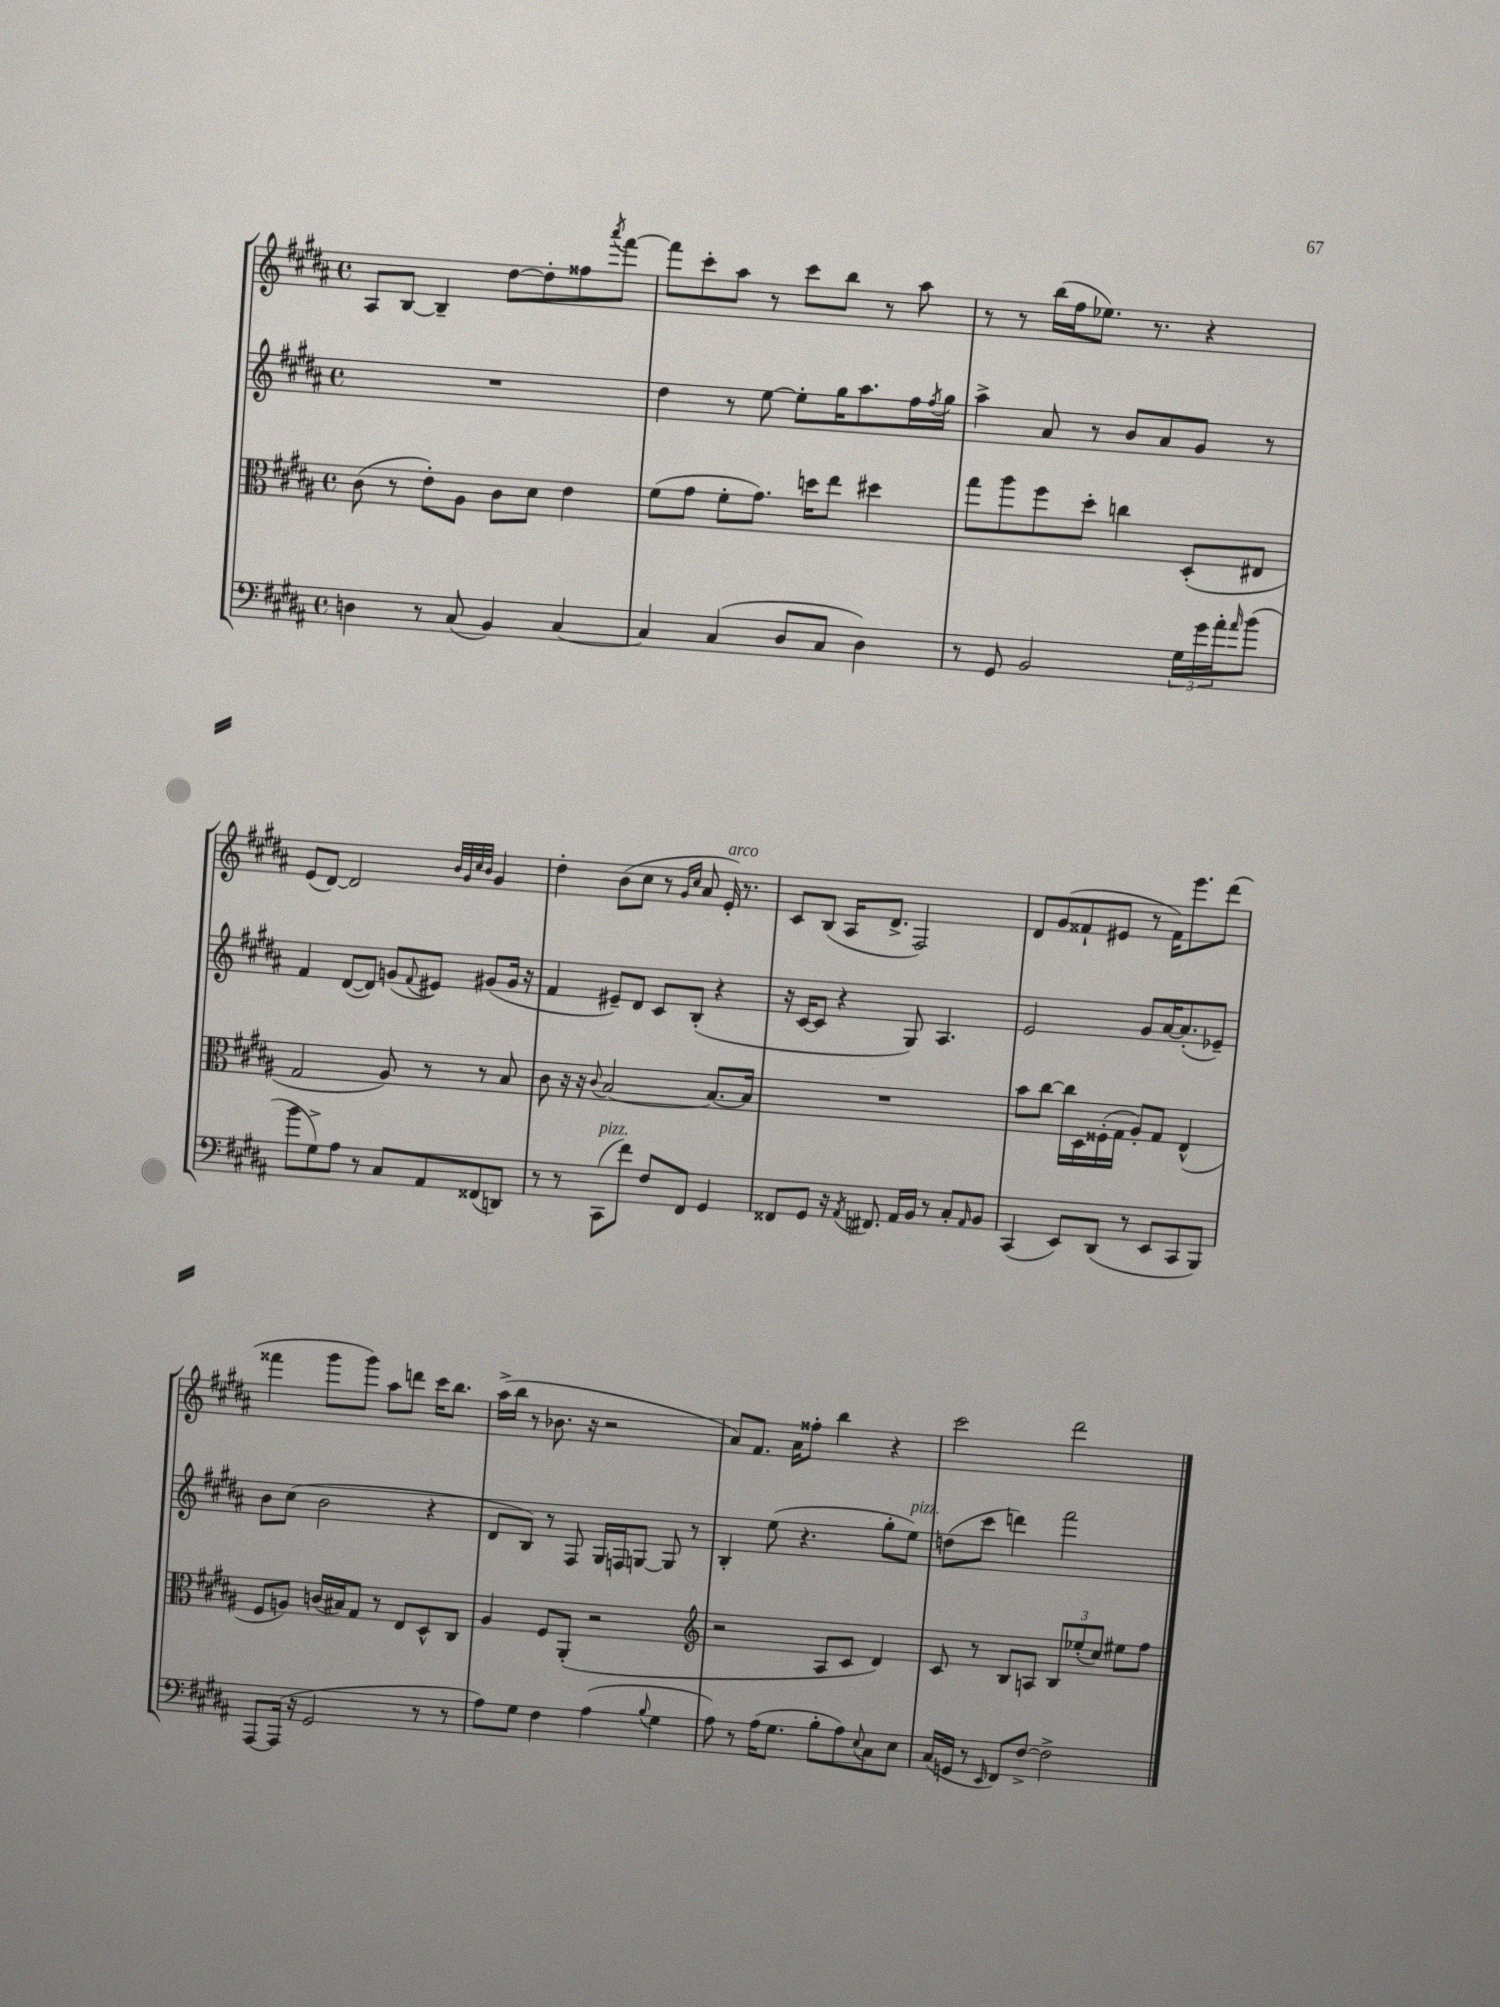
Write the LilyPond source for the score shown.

<<
\new StaffGroup <<
\new Staff = "s0" {
    \clef treble \key b \major \defaultTimeSignature \time 4/4
    ais8 b8~ b4-- dis''8~ dis''8-. fisis''8 \acciaccatura { ais'''8 } fis'''8~ |
    fis'''8 cis'''8-. ais''8 r8 cis'''8 b''8 r8 ais''8 |
    r8 r8 b''16( fis''16 ees''8.) r8. r4 |
    e'8( dis'8~) dis'2 \grace { b'32 gis'32 cis''32 b'32 } gis'4 |
    dis''4-. b'8( cis''8 r8 \grace { gis'16 cis''16 } ais'8 e'16-.^\markup { \italic "arco" }) r8. |
    cis'8 b8( ais16 dis'8.-> fis2) |
    dis'8 gis'8( fisis'8-! eis'8 r8 fisis'16) e'''8. dis'''8( |
    fisis'''4 gis'''8 gis'''8) ais''8 d'''8 cis'''16 b''8. |
    ais''16->( b''16 r8 bes'8. r16 r2 |
    ais'8) fis'8. ais'16 fisis''8-. b''4 r4 |
    cis'''2 dis'''2 \bar "|." |
}
\new Staff = "s1" {
    \clef treble \key b \major \defaultTimeSignature \time 4/4
    R1 |
    dis''4 r8 e''8~ e''8-. gis''16 ais''8. fis''16 \acciaccatura { fis''8 } gis''16 |
    ais''4-> ais'8 r8 b'8 ais'8 gis'8 r8 |
    fis'4 dis'8~( dis'8) g'8( \appoggiatura { fis'8 } eis'8) gis'8( gis'16 r16 |
    fis'4 eis'8--) dis'8 cis'8 b8-.( r4 |
    r16 cis'16~ cis'8 r4 gis8) ais4. |
    e'2 gis'8 ais'16~ ais'8.-.( ees'8--) |
    b'8 cis''8( b'2 r4 |
    dis'8 b8) r8 fis8 gis16 f16 g8~ g8 r8 |
    b4-. e''8( r4. gis''8-. e''8^\markup { \italic "pizz." }) |
    d''8( cis'''8 d'''4) fis'''2 \bar "|." |
}
\new Staff = "s2" {
    \clef alto \key b \major \defaultTimeSignature \time 4/4
    cis'8( r8 e'8-.) ais8 cis'8 dis'8 e'4 |
    fis'8( gis'8 fis'8-. gis'8.) d''16 e''8 dis''4 |
    gis''8 ais''8 fis''8 dis''8-. c''4 dis8-.( eis8 |
    gis2 ais8) r8 r8 b8 |
    cis'8 r16 r16 \appoggiatura { cis'8 } b2~ b8.~ b16 |
    R1 |
    b'8 cis''8~ cis''16 dis16 fisis16-.( gis16 ais8-.) gis8 e4-^( |
    fis8 a8) c'16( bis16) gis8 r8 e8 dis8-^ cis8 |
    ais4 fis8 ais,8-.( r2 |
    \clef treble r2 ais8 cis'8 dis'4) |
    cis'8 r8 b8 a8 \tuplet 3/2 { b8 ees''8-.( cis''8) } eis''8 fis''8 \bar "|." |
}
\new Staff = "s3" {
    \clef bass \key b \major \defaultTimeSignature \time 4/4
    d4 r8 cis8( b,4) cis4~ |
    cis4 cis4( dis8 cis8 dis4) |
    r8 gis,8 b,2 \tuplet 3/2 { gis16 gis'16 ais'16-. } \grace { ais'16 } b'8( |
    b'8 gis8->) ais8 r8 cis8 ais,8 fisis,8( d,8) |
    r8 r8 cis,8^\markup { \italic "pizz." }( fis'8) fis8 fis,8 gis,4 |
    fisis,8 gis,8 r16 \acciaccatura { ais,8 } fis,8. ais,16 b,16 r8 cis8-. \grace { ais,16 } b,8 |
    cis,4( e,8) dis,8( r8 e,8 cis,8 b,,8) |
    ais,,8~ ais,,16( r16 gis,2 r8 r8 |
    ais8) gis8 fis4 ais4( \appoggiatura { b8 } gis4 |
    ais8) r8 ais16( gis8. b8-. ais8) \appoggiatura { e8 } cis8 e8 |
    cis16( g,16 r8 \grace { e,16 } fis,8) fis8~-> fis2-> \bar "|." |
}
>>
>>
\layout { \context { \Score \remove "Bar_number_engraver" } }
